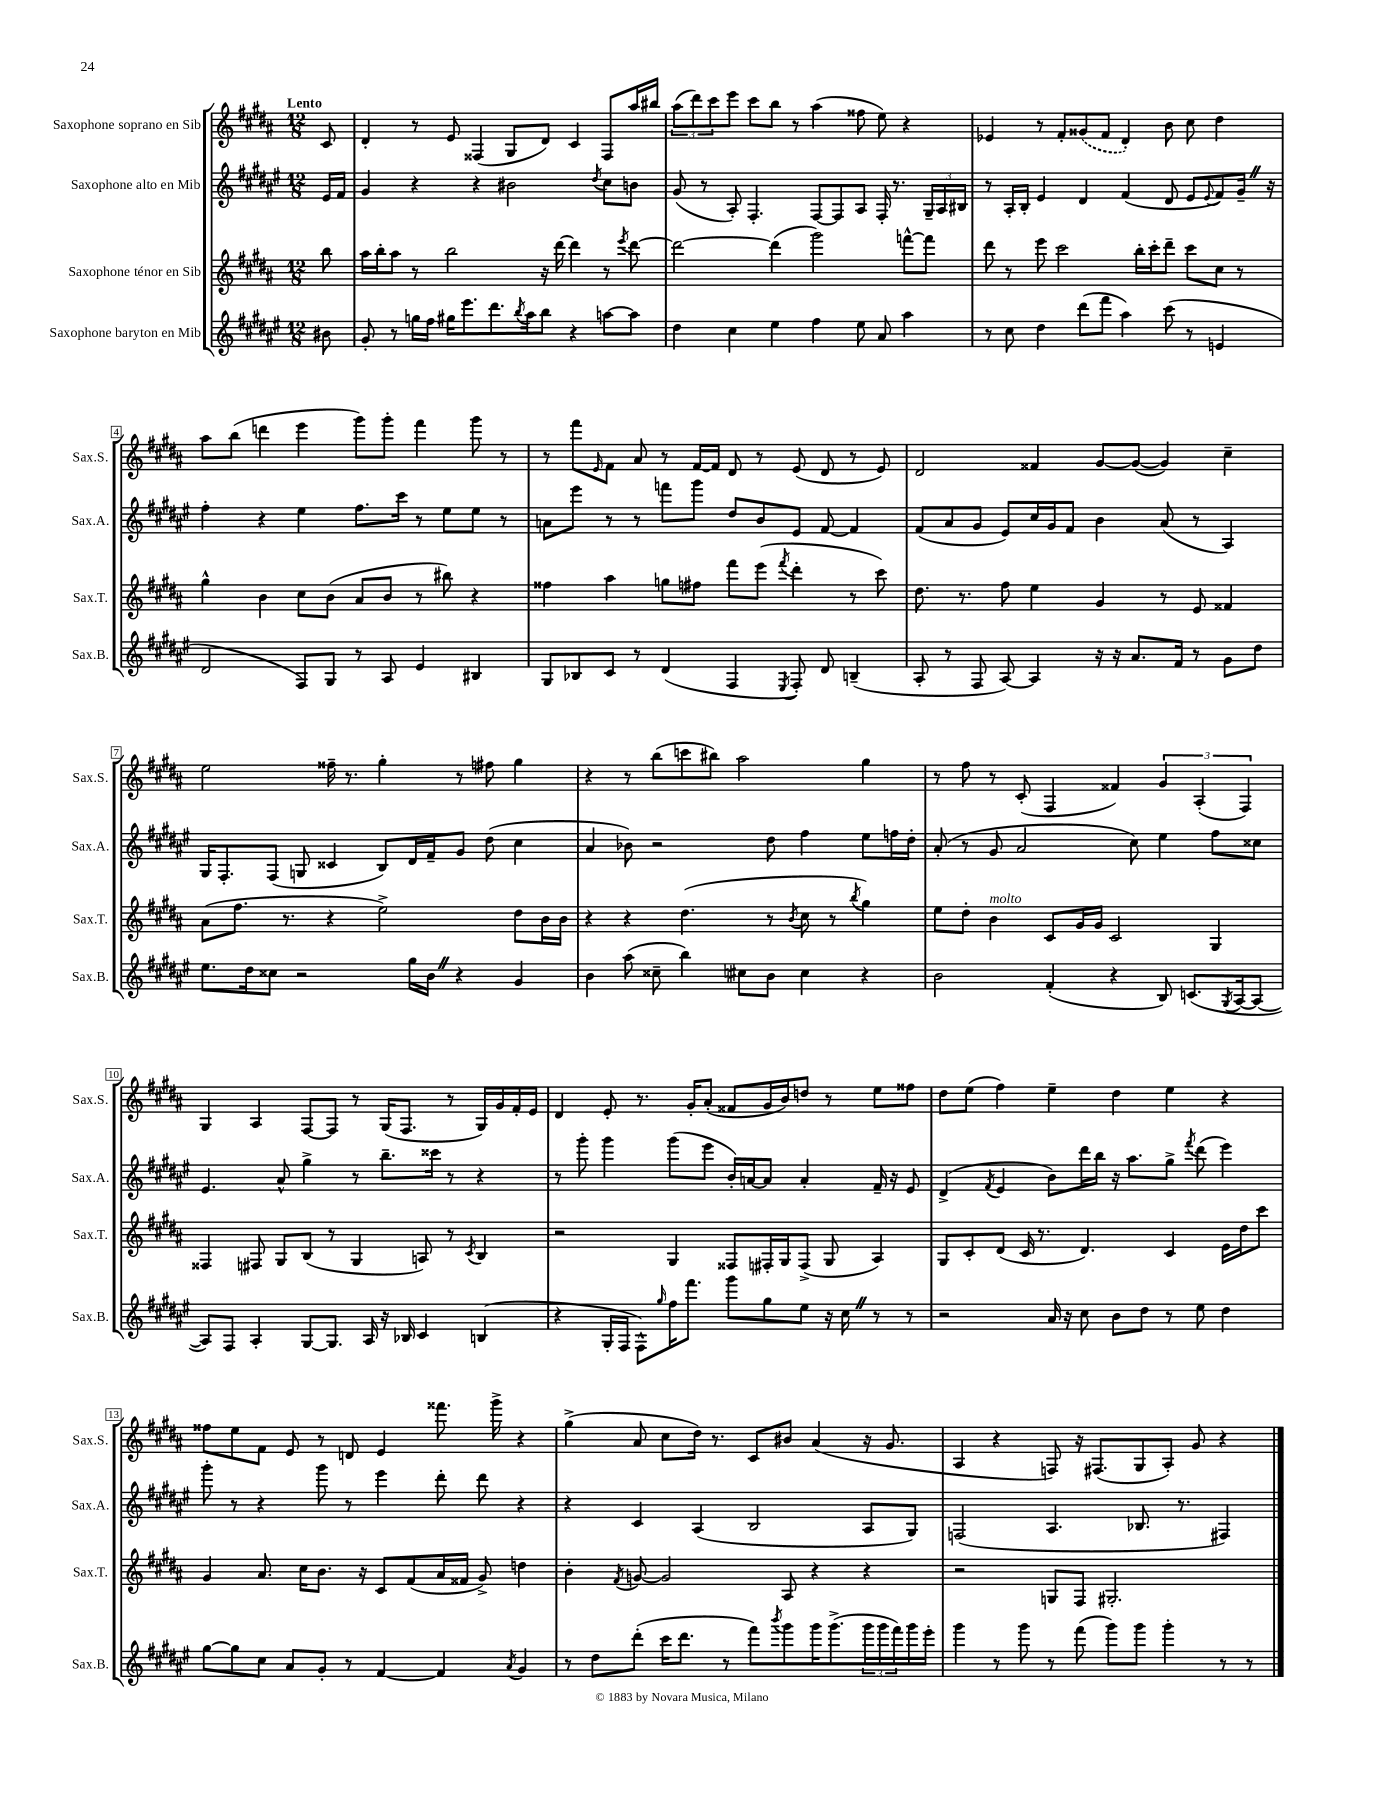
<<
\new StaffGroup <<
\new Staff = "s0" \with { instrumentName = "Saxophone soprano en Sib" shortInstrumentName = "Sax.S." } {
    \clef treble \key b \major \numericTimeSignature \time 12/8 \partial 8 \tempo "Lento"
    cis'8 |
    dis'4-. r8 e'8 fisis4( gis8 dis'8) cis'4 fisis8 ais''16 bis''16 |
    \tuplet 3/2 { ais''8( dis'''8) cis'''8 } e'''8 cis'''8 b''8 r8 ais''4( fisis''8 e''8) r4 |
    ees'4 r8 fis'8-. \once \slurDashed gisis'8( fis'8 dis'4-.) b'8 cis''8 dis''4 |
    ais''8 b''8( d'''4 e'''4 gis'''8) gis'''8-. fis'''4 gis'''8 r8 |
    r8 fis'''8 \grace { e'16 } fis'8 ais'8 r8 fis'16~ fis'16 dis'8 r8 e'8( dis'8 r8 e'8) |
    dis'2 fisis'4 gis'8~ gis'8~( gis'4) cis''4-- |
    e''2 fisis''16-- r8. gis''4-. r8 fis''8 gis''4 |
    r4 r8 b''8( c'''8 bis''8) ais''2 gis''4 |
    r8 fis''8 r8 cis'8-.( fis4 fisis'4) \tuplet 3/2 { gis'4 ais4-.( fis4) } |
    gis4 ais4 fis8~ fis8 r8 gis16( fis8. r8 gis16) gis'16 fis'16-. e'16 |
    dis'4 e'8-. r8. gis'16-. ais'8-.( fisis'8 gis'16 b'16) d''8 r8 e''8 fisis''8 |
    dis''8 e''8( fis''4) e''4-- dis''4 e''4 r4 |
    fisis''8 e''8 fis'8 e'8 r8 d'8 e'4 fisis'''8. gis'''16-> r4 |
    gis''4->( ais'8 cis''8 dis''16) r8. cis'8 bis'8 ais'4( r16 gis'8. |
    ais4 r4 f8) r16 fis8.( gis8 ais8-.) gis'8 r4 \bar "|." |
}
\new Staff = "s1" \with { instrumentName = "Saxophone alto en Mib" shortInstrumentName = "Sax.A." } {
    \clef treble \key fis \major \numericTimeSignature \time 12/8 \partial 8
    eis'16 fis'16 |
    gis'4 r4 r4 bis'2 \acciaccatura { dis''8 } cis''8 b'8 |
    gis'8( r8 ais8-.) fis4.-. fis8~ fis8 ais8 fis16-. r8. \tuplet 3/2 { gis16-- ais16 bis16 } |
    r8 ais16-. b16-. eis'4 dis'4 fis'4( dis'8 eis'8 \appoggiatura { eis'8 } fis'8) gis'16-- \once \override BreathingSign.text = \markup { \musicglyph "scripts.caesura.straight" } \breathe r16 |
    fis''4-. r4 eis''4 fis''8. cis'''16 r8 eis''8 eis''8 r8 |
    a'8 eis'''8 r8 r8 f'''8 gis'''8 dis''8 b'8 eis'8 fis'8~ fis'4 |
    fis'8( ais'8 gis'8 eis'8) cis''16 gis'16 fis'8 b'4 ais'8( r8 ais4) |
    gis16 fis8.-. fis8( g8 cisis'4 b8) dis'16 fis'16-- gis'8 dis''8( cis''4 |
    ais'4 bes'8) r2 dis''8 fis''4 eis''8 f''16 dis''16-. |
    ais'8-.( r8 gis'8 ais'2 cis''8) eis''4 fis''8 cisis''8 |
    eis'4. ais'8-^ gis''4-> r8 b''8.-- cisis'''16 r8 r4 |
    r8 gis'''8-. gis'''4 gis'''8( eis'''8 b'16-.) a'16~ a'8 a'4-. fis'16-- r16 eis'8 |
    dis'4->( \acciaccatura { fis'8 } eis'4 b'8) dis'''16 b''16 r16 ais''8. gis''8-> \acciaccatura { fis'''8 } dis'''8( eis'''4) |
    gis'''8-. r8 r4 gis'''8 r8 eis'''4 dis'''8-. dis'''8 r4 |
    r4 cis'4 ais4( b2 ais8 gis8) |
    f2( ais4. bes8. r8. fis4) \bar "|." |
}
\new Staff = "s2" \with { instrumentName = "Saxophone ténor en Sib" shortInstrumentName = "Sax.T." } {
    \clef treble \key b \major \numericTimeSignature \time 12/8 \partial 8
    b''8 |
    ais''16 b''16-. ais''8 r8 b''2 r16 dis'''16~ dis'''4 r8 \acciaccatura { e'''8 } dis'''8~ |
    dis'''2~ dis'''4( gis'''2) f'''8~-^ f'''8 |
    dis'''8 r8 e'''8 cis'''2 b''16-. cis'''16-. dis'''8-- cis'''8 cis''8 r8 |
    gis''4-^ b'4 cis''8 b'8( ais'8 b'8 r8 bis''8) r4 |
    fisis''4 ais''4 g''8 fis''8 fis'''8 e'''8( \acciaccatura { fis'''8 } dis'''4-. r8 cis'''8) |
    dis''8. r8. fis''8 e''4 gis'4 r8 e'8 fisis'4 |
    ais'8( fis''8. r8. r4 e''2->) dis''8 b'16 b'16 |
    r4 r4 dis''4.( r8 \acciaccatura { b'8 } cis''8 r8 \acciaccatura { b''8 } gis''4) |
    e''8 dis''8-. b'4^\markup { \italic "molto" } cis'8 gis'16 gis'16 cis'2 gis4 |
    fisis4 fis8 gis8 b8( r8 gis4 a8) r8 \acciaccatura { cis'8 } b4 |
    r2 gis4 fisis8 fis16-. gis16 fis8->( gis8 ais4) |
    gis8 cis'8-. dis'8( cis'16 r8. dis'4.) cis'4 e'16 dis''16 cis'''8 |
    gis'4 ais'8. cis''16 b'8. r16 cis'8 fis'8( ais'16 fisis'16 gis'8->) d''4 |
    b'4-. \acciaccatura { fis'8 } g'8~ g'2 ais8 r4 r4 |
    r2 g8 fis8 gis2.-. \bar "|." |
}
\new Staff = "s3" \with { instrumentName = "Saxophone baryton en Mib" shortInstrumentName = "Sax.B." } {
    \clef treble \key fis \major \numericTimeSignature \time 12/8 \partial 8
    bis'8 |
    gis'8-. r8 g''16 fis''16 gis''16 eis'''8. dis'''8. \acciaccatura { b''8 } ais''16 b''8 r4 a''8~ a''8 |
    dis''4 cis''4 eis''4 fis''4 eis''8 ais'8 ais''4 |
    r8 cis''8 dis''4 dis'''8( fis'''8 ais''4) cis'''8( r8 e'4 |
    dis'2 fis8) gis8 r8 ais8 eis'4 bis4 |
    gis8 bes8 cis'8 r8 dis'4( fis4 \acciaccatura { eis8 } fis8-.) dis'8 b4--( |
    ais8-. r8 fis8 ais8~) ais4 r16 r16 ais'8. fis'16 r8 gis'8 dis''8 |
    eis''8. dis''16 cisis''8 r2 gis''16 b'16 \once \override BreathingSign.text = \markup { \musicglyph "scripts.caesura.straight" } \breathe r4 gis'4 |
    b'4 ais''8( cisis''8-- b''4) cis''8 b'8 cis''4 r4 |
    b'2 fis'4-.( r4 b8) c'8.( \acciaccatura { gis8 } ais16~ ais8~ |
    ais8) fis8 ais4-. gis8~ gis8. ais16 r16 bes16 cis'4 b4( |
    r4 gis16-. fis16 fis8-^) \grace { gis''16 } fis''16 fis'''8. gis'''8 gis''8 eis''8 r16 cis''16 \once \override BreathingSign.text = \markup { \musicglyph "scripts.caesura.straight" } \breathe r8 r8 |
    r2 ais'16 r16 cis''8 b'8 dis''8 r8 eis''8 dis''4 |
    gis''8~ gis''8 cis''8 ais'8 gis'8-. r8 fis'4~ fis'4 \acciaccatura { ais'8 } gis'4 |
    r8 dis''8 dis'''8-.( cis'''16 dis'''8. r8 fis'''8) \acciaccatura { b'''8 } gis'''8 gis'''16 gis'''8.->( \tuplet 3/2 { gis'''16 gis'''16 fis'''16) } gis'''16 eis'''16-. |
    gis'''4 r8 gis'''8 r8 fis'''8( gis'''8) gis'''8 gis'''4-. r8 r8 \bar "|." |
}
>>
>>
\layout { \context { \Score \override BarNumber.stencil = #(make-stencil-boxer 0.1 0.3 ly:text-interface::print) } }
